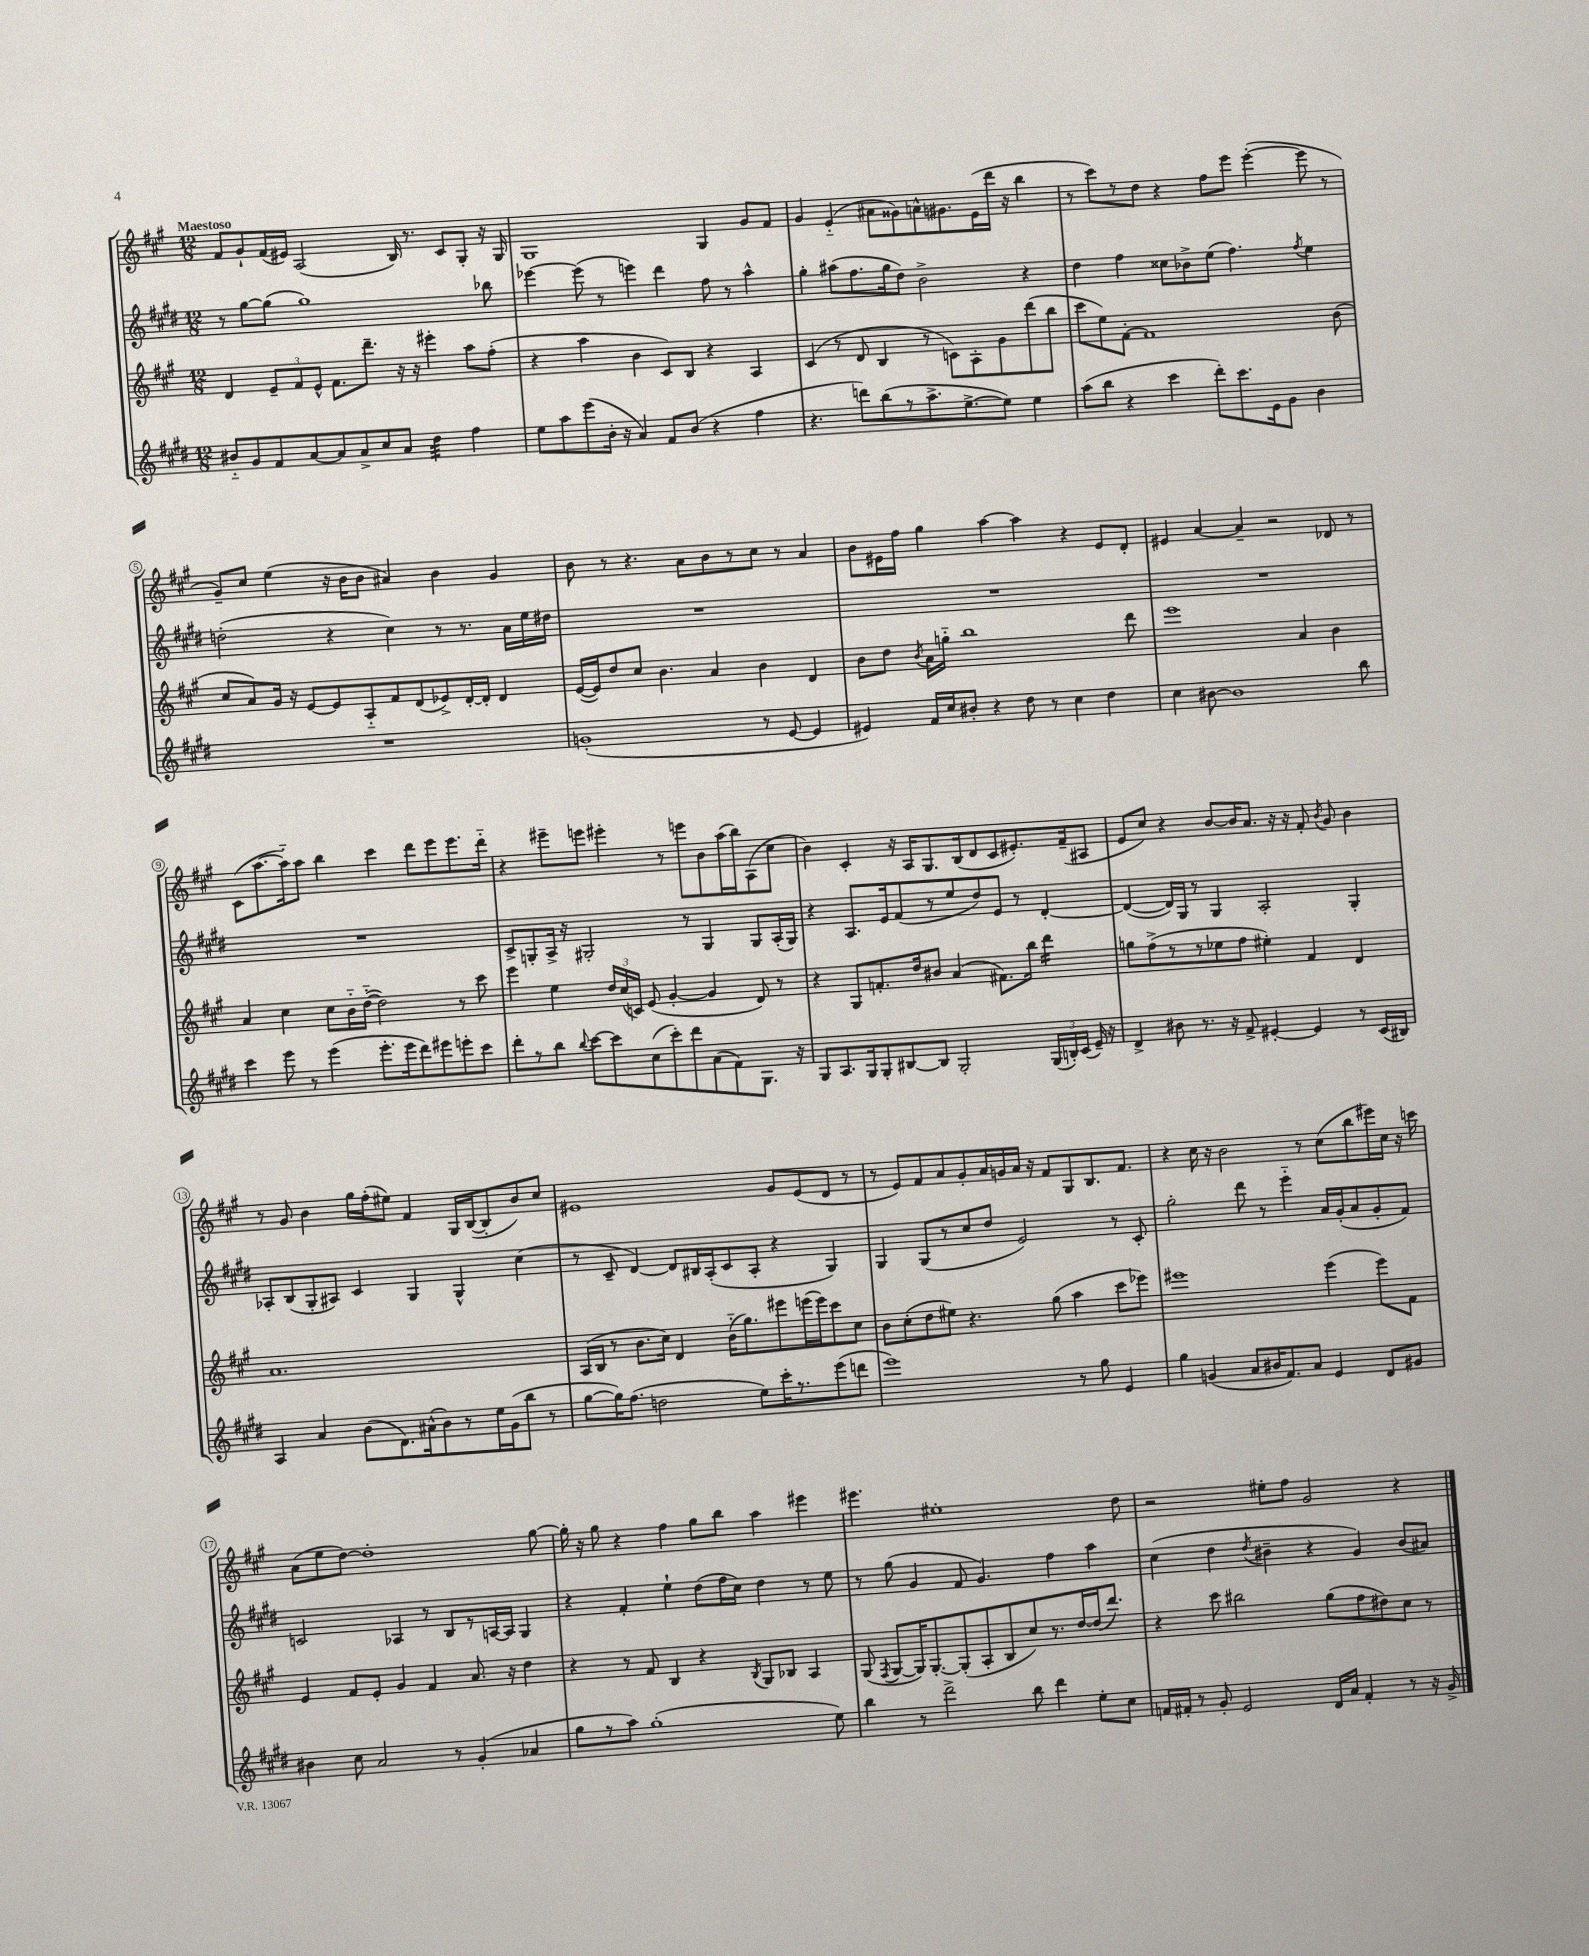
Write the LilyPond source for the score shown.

<<
\new StaffGroup <<
\new Staff = "s0" {
    \clef treble \key a \major \numericTimeSignature \time 12/8 \tempo "Maestoso"
    \autoBeamOff fis'8[ gis'8-! fis'16( eis'16]) a2( b16) r8. cis'8[ gis8]-. r16 gis16 |
    gis1 gis4 gis'8[ fis'8] |
    gis'4 e'4-_( ais'8[ gisis'8) a'8-^ gis'8. e'16( d'''16] r16 b''4 |
    r8 cis'''8[) r8 d''8] r4 fis''8[ e'''8] e'''4~-.( e'''8 r8 |
    gis'8[--) cis''8] e''4( r16 b'16[ b'8] ais'4) b'4 gis'4 |
    b'8 r8 r4. a'8[ b'8 r8 cis''8] r8 a'4 |
    b'8[ eis'16 fis''16] gis''4 a''4~ a''4 r4 eis'8[ d'8]-. |
    eis'4 a'4~ a'4-- r2 des'8 r8 |
    cis'8[( a''8.~ a''16-_) a''8] b''4 cis'''4 d'''8[ e'''8 e'''8. d'''16]-_ |
    r4 eis'''8[-- e'''8] eis'''4-. r8 e'''8[ b'8 a''16( b''16) a8( cis''8] |
    b'4) cis'4-. r16 a16[ gis8. b16( d'8 cis'8 eis'8.-.) fis'16--( ais8] |
    e'8[ cis''8]) r4 b'8[~ b'16 a'8.] r16 r16 fis'8-. \acciaccatura { b'8 } gis'8 b'4 |
    r8 gis'8 b'4 gis''16[ fis''16-.( eis''8]) fis'4 gis16[ b16~( b8-. b'8) cis''8] |
    eis'1 gis'8[ eis'8( d'8] r8 |
    r8 e'8[) fis'8 a'8 gis'8-. a'16 g'16 a'16] r16 fis'8[ gis8 b8. fis'8.] |
    r4 cis''16 r16 b'2 r8 cis''8[( b''8 eis'''16) cis''16] r16 c'''16 |
    a'8[( e''8 d''8]~) d''1-. gis''8~ |
    gis''16-. r16 gis''8 r4 fis''4 gis''8[ b''8] a''4 eis'''4 |
    eis'''4. eis''1-. d''8 |
    r2 eis''8[-. fis''8] gis'2 r4 \bar "|." |
}
\new Staff = "s1" {
    \clef treble \key e \major \numericTimeSignature \time 12/8
    \autoBeamOff r8 gis''8[~ gis''8]( gis''1) bes''8 |
    ees'''4~ ees'''8( r8 e'''4) dis'''4 fis''8 r8 a''4-^ |
    gis''4-. ais''8[( fis''8. gis''16 dis''8]) b'2-> r4 |
    dis''4 fis''4 cisis''8[ bes'8-> e''8]( fis''4.) \acciaccatura { fis''8 } e''4 |
    d''2-.( r4 cis''4) r8 r8. a'16[ e''16 dis''16] |
    R1. |
    R1. |
    R1. |
    R1. |
    cis'8[-> g8-. a16]-> r16 gis2-. r8 gis4 gis8[ a16-.( gis16]) |
    r4 a8.[ e'16 fis'8( r8 e''8 dis''8) e'8] r8 dis'4~-. |
    dis'4~( dis'16[) gis16] r8 gis4 a2-. gis4-. |
    aes8[-. b8( gis8-. ais8]) cis'4 gis4 gis4-^ cis''4( |
    r8 cis'8-- dis'4~) dis'8[ bis16 a16-.( cis'8 a8]-. r4 gis4) |
    gis4 gis8[( r8 cis''8 dis''8] e'2) r8 cis'8-. |
    gis''2-. dis'''8 r8 e'''4-_ a'16[ gis'16-.( a'8 gis'8-. fis'8]) |
    c'2 aes4 r8 b8[ r8 a16~ a16] gis4 |
    r4 fis'4-. e''4-! dis''8[( fis''16 cis''16]) dis''4 r8 e''8 |
    r8 gis''8( gis'4 fis'8 gis'4.) fis''4 a''4 |
    cis''4( dis''4 \acciaccatura { dis''8 } bis'4-- r4 gis'4) bis'8[( ais'8]) \bar "|." |
}
\new Staff = "s2" {
    \clef treble \key a \major \numericTimeSignature \time 12/8
    \autoBeamOff d'4 \tuplet 3/2 { e'8[-- fis'8 e'8]-^ } fis'8.[ d'''8.]-- r16 r16 eis'''4-. a''8[ fis''8]-.( |
    r4 a''4 b'4 cis'8[) b8] r4 a4 |
    cis'4( r8 d'8 b4 r8 c'8[) a8-. gis'8 d'''8( b''8] |
    cis'''8[ e''8) fis'8]~-. fis'1 b'8( |
    cis''8[ a'8) gis'16] r16 e'8[~ e'8 a8-_ fis'8 d'8( ees'8->) d'16~-. d'16]-. d'4 |
    e'16[~( e'16) d''8 cis''8] b'4. a'4 b'4 d'4 |
    b'8[ d''8] \acciaccatura { b'8 } a'16[ g''16]-_ b''1 d'''8 |
    e'''1 a'4 b'4 |
    a'4 cis''4 cis''8[ b'16-_ d''16]~-_( d''2) r8 cis'''8 |
    e'''4 e''4 \tuplet 3/2 { d''16[ cis''16( c'16]) } e'8( gis'4~-. gis'4 d'8) r8 |
    r4 gis8[ f'8.-. d''16 bis'8] a'4( fis'8.[) b''16] d'''4:16 |
    g''8[ fis''8->( r8 r8 ees''8 fis''8] eis''4-.) fis'4 d'4 |
    a'1. |
    a16[( b16] r8 b'8.[ cis''16]) d'4 b'16[-_( gis''8.) eis'''8 e'''16( e'''16) cis'''8 cis''8] |
    b'8[ cis''8-.( d''8 eis''8]) r4. gis''8( a''4 cis'''8[ ees'''8]) |
    eis'''1 eis'''4( eis'''8[) fis'8] |
    e'4 fis'8[ e'8]-. gis'4 fis'4 a'8. r16 d''4 |
    r4 r8 fis'8 b4 r4 \acciaccatura { b8 } gis8[ bes8] a4 |
    gis8( \acciaccatura { fis8 } gis8[~ gis16) gis8.~-. gis8-.( a8-. b8 cis''8) r8. d''16~ d''16( d'''8.]) |
    r4 cis'''8 bis''2 gis''8[( fis''8 dis''8) cis''8] r8 \bar "|." |
}
\new Staff = "s3" {
    \clef treble \key e \major \numericTimeSignature \time 12/8
    \autoBeamOff bis'8[-_ gis'8 fis'8 a'8~ a'8 a'8-> cis''8 a'8] dis''4:32 fis''4 |
    e''8[ a''8 e'''8( b'16]-. r16 a'4) fis'8[ b'8]( r4 fis''4 |
    r4. d'''8[) b''8( r8 a''8.-> e''8.~-> e''8]) e''4 |
    a''8[( b''8] r4 cis'''4 dis'''8[-.) cis'''8. e'16 gis'8] b'4 |
    R1. |
    g'1-.( r8 e'8~ e'4 |
    eis'4) fis'16[ cis''16 bis'8]-. r4 dis''8 r8 cis''4 dis''4 |
    cis''4 bis'8~ bis'1 b''8 |
    cis'''4 e'''8 r8 e'''4( e'''8.[-. e'''16 dis'''8) eis'''8 e'''8-. cis'''8] |
    dis'''8[-. r8 b''8] \appoggiatura { b''8 } cis'''8[~ cis'''8 cis''8( cis'''8-.) dis'''8 a'8( fis'8) gis8.] r16 |
    gis8[ a8. gis16 gis8-. bis8~ bis8] gis2-. \tuplet 3/2 { gis16[( b16-.) cis'16]( } e'16--) r16 |
    dis'4-> bis'8 r8. r16 fis'8-> eis'4~-. eis'4 r8 cis'16[( bis16]) |
    a4 a'4 b'8[( dis'8.) ais'16-^( b'8) r8 e''16 gis'16( b''8] r8 |
    gis''8[~ gis''16) fis''8.]( d''2 e''8[) cis'''16-. r8. e'''8( d'''8] |
    e'''1) r8 gis''8 e'4 |
    gis''4 g'4( a'8[ bis'16 fis'8.) a'8] e'4 dis'8[ gis'8] |
    bis'4 cis''8 a'2 r8 gis'4-.( aes'4 |
    gis''8[ r8 a''8]) gis''1-.( e''8) |
    b''4 r8 dis'''2-> b''8 dis'''4 e''8[-. cis''8] |
    f'16[ fis'16]-. r8 gis'8-. e'2 dis'16[ a'16] fis'4-. r8 r16 gis'16-> \bar "|." |
}
>>
>>
\layout { \context { \Score \override BarNumber.stencil = #(make-stencil-circler 0.1 0.3 ly:text-interface::print) } }
